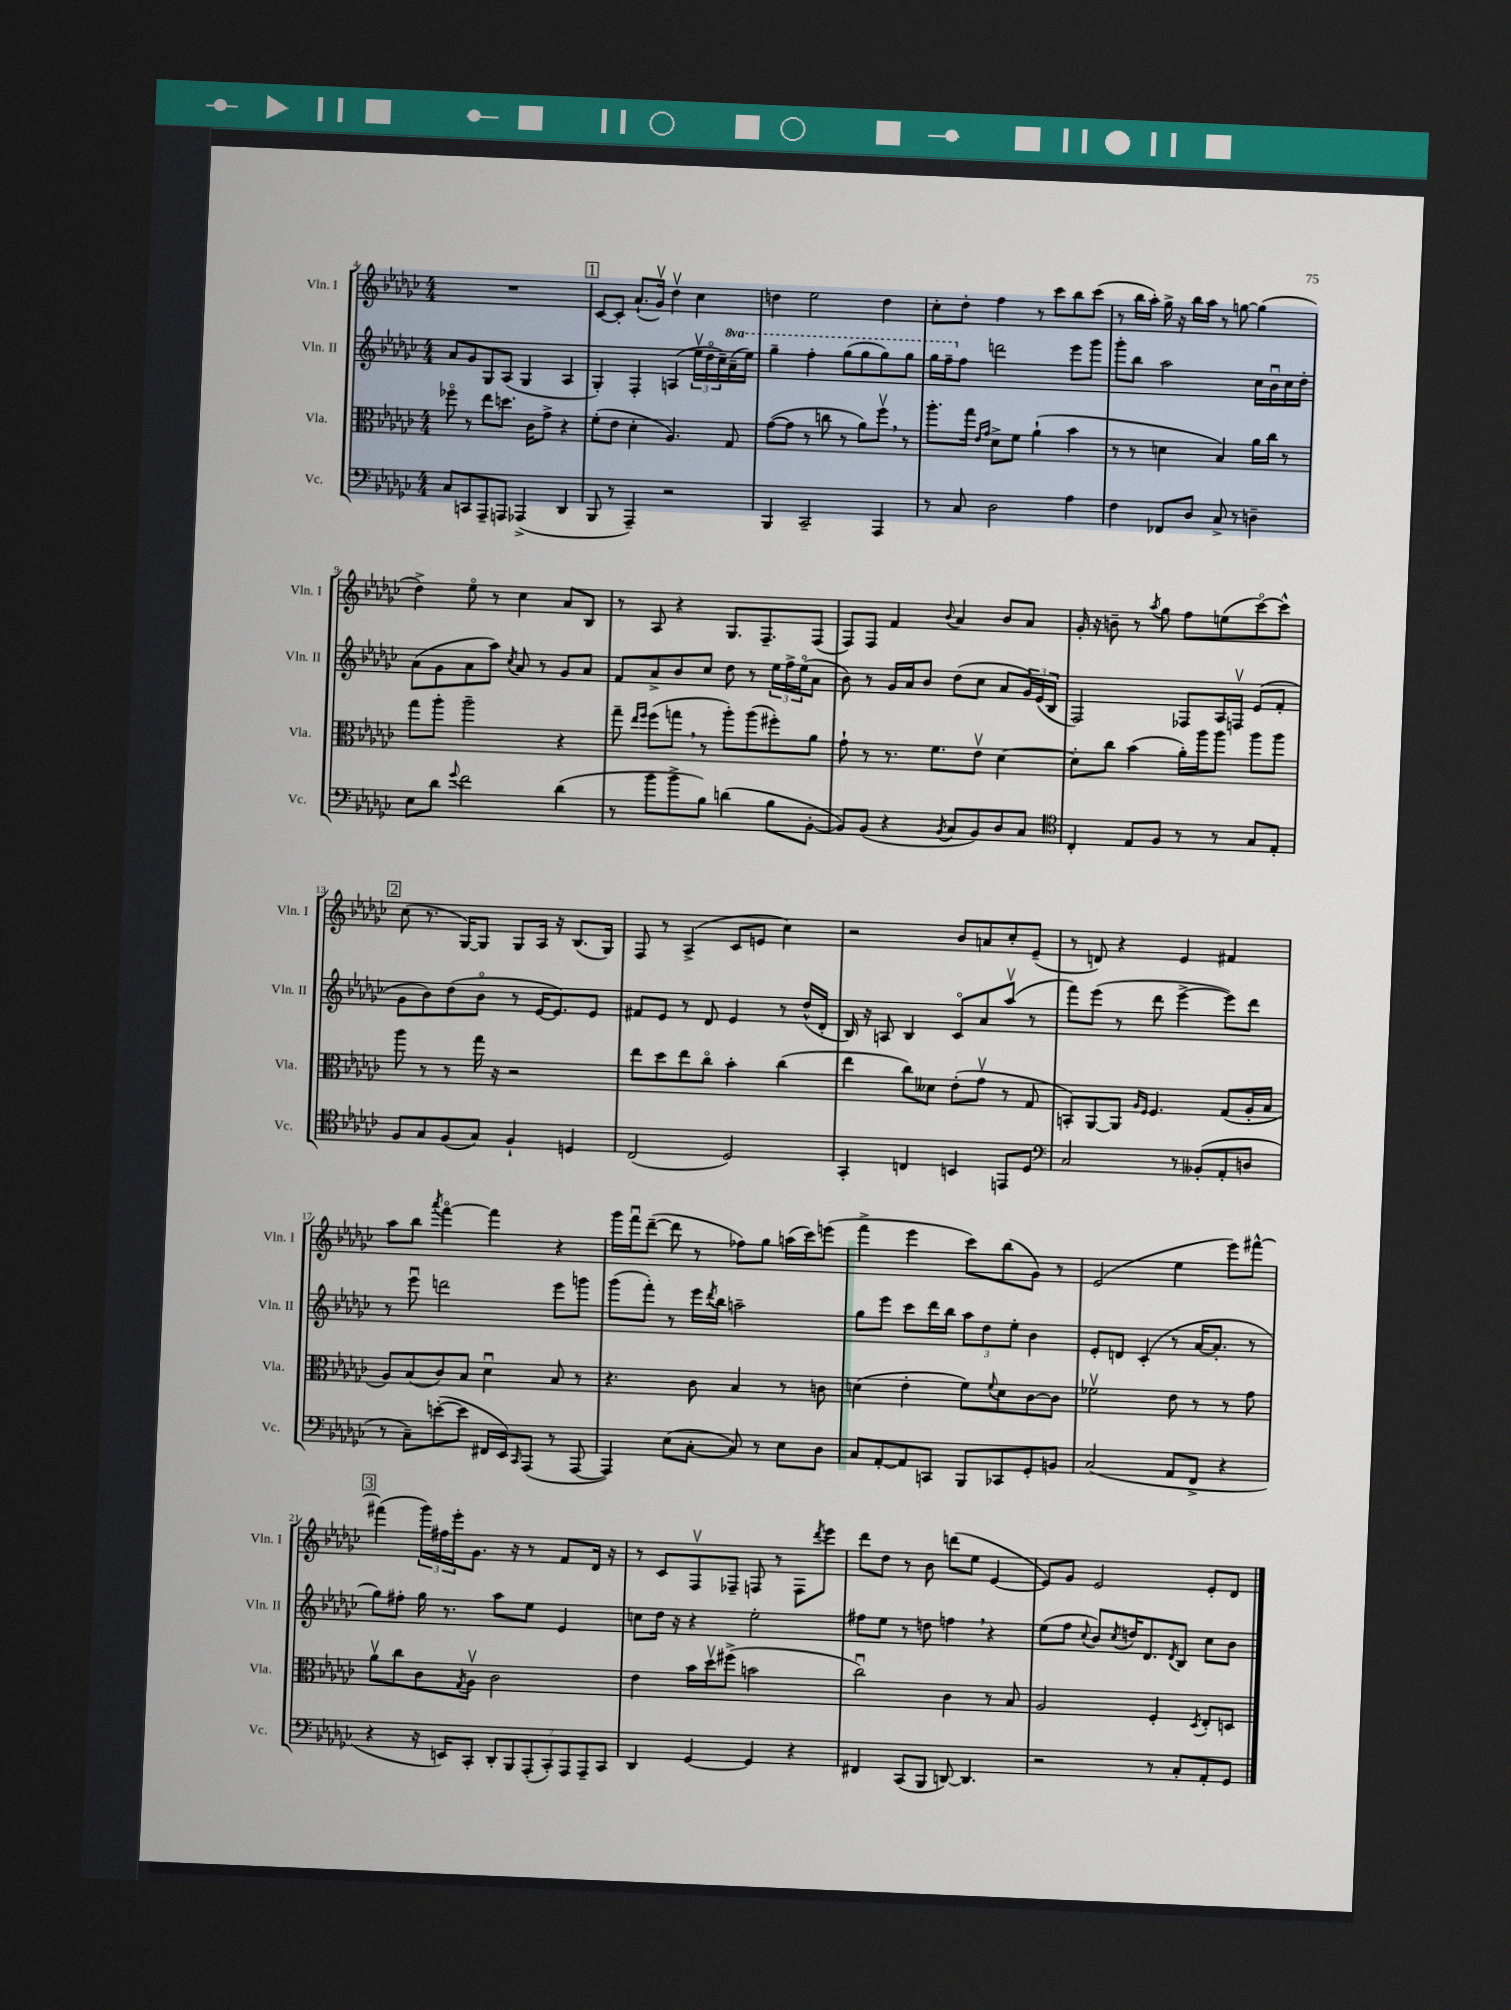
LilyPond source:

<<
\new StaffGroup <<
\new Staff = "s0" \with { instrumentName = "Vln. I" shortInstrumentName = "Vln. I" } {
    \clef treble \key ges \major \numericTimeSignature \time 4/4
    R1 |
    \mark \markup { \box "1" } ces'8~ ces'8-. aes'8.-!( ges'16\upbow) des''4\upbow ces''4 |
    d''4 ees''2 d''4 |
    ces''8-. des''8-. f''4 r8 ces'''8 bes''8 ces'''8( |
    r8 bes''16 aes''16-.) ges''16-> r16 bes''16 aes''16 r8 g''8~ g''4( |
    des''4->) ees''8\flageolet r8 ces''4 aes'8 bes8 |
    r8 aes8 r4 ges8. f8.-- f8( |
    f8) f8 f'4 \appoggiatura { bes'8 } aes'4 bes'8 aes'8 |
    ges'16-. r16 b'8-- r8 \acciaccatura { aes''8 } ges''8 f''8 e''8( ces'''8~\flageolet) ces'''8-^ |
    \mark \markup { \box "2" } ces''8( r8. ges16~) ges8 ges8 aes16 r16 bes8.( ges16) |
    f8 r8 aes4->( ces'8 e'8 ces''4) |
    r2 bes'8 a'8 ces''8-. ees'8--( |
    r8 d'8) r4 ees'4 fis'4 |
    aes''8 bes''8 \acciaccatura { aes'''8 } f'''4~\flageolet f'''4 r4 |
    ges'''16 f'''16\downbow des'''8~--( des'''8 r8 fes''8) ges''8 a''16( ces'''16) e'''8( |
    f'''4-> ees'''4 ces'''8) bes''8( ges'8) r8 |
    ees'2( ees''4 ees'''8) fis'''8~-^ |
    \mark \markup { \box "3" } fis'''4( \tuplet 3/2 { ges'''16) fis''16 ees'''16-. } ges'8. r16 r8 f'8 des'16 r16 |
    r8 ces'8 f8\upbow fes8-- f8 r8 f8 \acciaccatura { des'''8 } ees'''8 |
    des'''8 des''8 r8 bes'8 d'''8( ees''8 ees'4~ |
    ees'8) ges'8 ees'2 ees'8-. des'8 \bar "|." |
}
\new Staff = "s1" \with { instrumentName = "Vln. II" shortInstrumentName = "Vln. II" } {
    \clef treble \key ges \major \numericTimeSignature \time 4/4 \set Staff.ottavationMarkups = #ottavation-simple-ordinals
    aes'8 ges'8 ges8 aes8( ges4 aes4 |
    \mark \markup { \box "1" } ges4-.) f4-. a4( \tuplet 3/2 { ees''16\upbow des''16\flageolet ces''16--) } \ottava #1 aes''16--( ees'''16) |
    ges'''4-- f'''4-. ges'''8( ges'''8 ges'''8) ges'''8 |
    ges'''16 f'''16-- \ottava #0 f''8 d'''2 ees'''8 ges'''8 |
    ges'''8-. bes''8 aes''2 ces''16 bes'16\downbow ces''16 des''16-. |
    aes'8( ges'8 aes'8 aes''8) \acciaccatura { ces''8 } aes'8 r8 ges'8 aes'8 |
    f'8 aes'8-> bes'8 ces''8 des''8 r8 \tuplet 3/2 { ees''16 f''16-> ees''16\flageolet( } aes'8 |
    bes'8) r8 ges'16 aes'16 bes'8 des''8( ces''8 aes'8 \tuplet 3/2 { ges'16) ees'16( bes16 } |
    f2) fes8 aes16 f16\upbow ees'8( f'8-. |
    \mark \markup { \box "2" } ges'8 bes'8) des''8( bes'8\flageolet r8 ees'16~ ees'8.) ees'8 |
    fis'8 ees'8 r8 des'8 ees'4 r8 des''16-^( des'16-. |
    bes16) r16 a8 bes4 ces'8\flageolet aes'8 aes''8\upbow( r8 |
    f'''8) ees'''8( r8 des'''8 ees'''4~-> ees'''8) des'''8 |
    r8 ees'''8\downbow d'''2 ees'''8 g'''8 |
    ges'''8( f'''8-.) r8 ees'''16 \acciaccatura { des'''8 } bes''16 a''2-- |
    ges''8 ees'''8 ces'''8 des'''16 bes''16 \tuplet 3/2 { aes''8 des''8 ees''8-. } bes'4 |
    ees'8-. d'8 ces'4-.( r8 aes'16~ aes'8.-. r8 |
    \mark \markup { \box "3" } ges''8) fis''8-. ges''16 r8. aes''8 ees''8 ees'4 |
    c''8 des''16 r16 r4 ees''2-. |
    fis''8 ees''8 r8 d''8 f''4 \breathe r4 |
    ees''8( f''8 \appoggiatura { ces''8 } bes'8) \acciaccatura { ces''8 } d''16 des'8. \acciaccatura { des'8 } bes8 ces''8 bes'8 \bar "|." |
}
\new Staff = "s2" \with { instrumentName = "Vla." shortInstrumentName = "Vla." } {
    \clef alto \key ges \major \numericTimeSignature \time 4/4
    fes''8\flageolet r8 ees''8 d''8. ces'16 ges'8-> r4 |
    \mark \markup { \box "1" } f'8-.( ees'8 des'4-. aes4.) ges8 |
    ges'8~( ges'8 r8 c''8 r8 aes'8) f''8\upbow \breathe r8 |
    aes''8.-. ges''16 \grace { ees'16 ges'16 } des'8-> f'8 aes'4-!( bes'4 |
    r8 r8 d'4 bes4) aes'16 ces''16 r8 |
    ges''8 aes''8-. aes''2-- r4 |
    ges''8-- \grace { ees''16 f''16 } f''8( g''8 \breathe r8 aes''8-.) aes''8( fis''8-.) aes'8 |
    ges'8-! r8 r8. f'8. ees'8\upbow des'4~ |
    des'8-. ces''8 bes'4( aes'16-.) aes''16 aes''8 aes''8 aes''8 |
    \mark \markup { \box "2" } aes''8 r8 r8 ges''16 r16 r2 |
    ees''8 des''8 ees''8 ces''8\flageolet bes'4-. ces''4( |
    ees''4 ces''8) deses'8 ees'8-.( ges'8\upbow r8 ges8 |
    b,8-.) aes,8~ aes,8 \grace { aes16 f16 } f4. ges8( aes16-. bes16 |
    aes8) bes8( ces'8) bes8 des'4\downbow bes8 r8 |
    r4. ces'8 bes4 r8 c'8 |
    d'4( ees'4-. f'8) \appoggiatura { f'8 } d'8 ces'8~ ces'8 |
    fes'2\upbow ees'8 r8 r8 ges'8 |
    \mark \markup { \box "3" } aes'8\upbow ces''8 ces'8 \acciaccatura { ges8 } aes8\upbow ces'2 |
    ees'4 bes'16 des''16\upbow fis''8->( b'2 |
    ces''2\downbow) ces'4 r8 bes8 |
    aes2 f4-. \acciaccatura { des8 } ees8-. d8 \bar "|." |
}
\new Staff = "s3" \with { instrumentName = "Vc." shortInstrumentName = "Vc." } {
    \clef bass \key ges \major \numericTimeSignature \time 4/4
    ces8 c,8 aes,,8-- a,,8 aes,,4->( des,4 |
    \mark \markup { \box "1" } bes,,8 r8 aes,,4--) r2 |
    bes,,4 ces,2-- aes,,4 |
    r8 ces8 des2 aes4 |
    f4 fes,8 des8 ces8-> r8 d4-- |
    ees8 des'8 \appoggiatura { ges'8 } f'2 des'4( |
    r8 bes'8 bes'8-> bes8) d'4( bes8 bes,8~-. |
    bes,8) bes,8( r4 \acciaccatura { bes,8 } ces8 bes,8) des8 ces8 |
    \clef tenor ces4-. ees8 f8 r8 r8 ges8 ees8-. |
    \mark \markup { \box "2" } f8 ges8 f8( ges8) f4-! d4 |
    ces2( des2) |
    ges,4-. c4 b,4 e,8 des8 |
    \clef bass ces2 r8 beses,8-.( aes,8-. d8 |
    r8 ces8--) e'8~-.( e'8 fis,16 ees,16) \grace { ces,16 } aes,,8( r8 aes,,8~ |
    aes,,4) ees8( ces8~-. ces8) r8 ees8 des8 |
    ces8 aes,8~-. aes,8 c,8 bes,,8 ces,8 ges,8-. b,8 |
    ces2( aes,8 f,8-> r4 |
    \mark \markup { \box "3" } r4 r16 e,16) ces,8-. \tuplet 7/4 { des,8-. bes,,8 aes,,8-.( ces,8-.) aes,,8 aes,,8-- ces,8 } |
    des,4 ges,4~ ges,4 r4 |
    fis,4 ces,8( bes,,8 d,8~) d,4. |
    r2 r8 ces8-. aes,8-. ges,8 \bar "|." |
}
>>
>>
\layout { \context { \Score currentBarNumber = #4 } }
